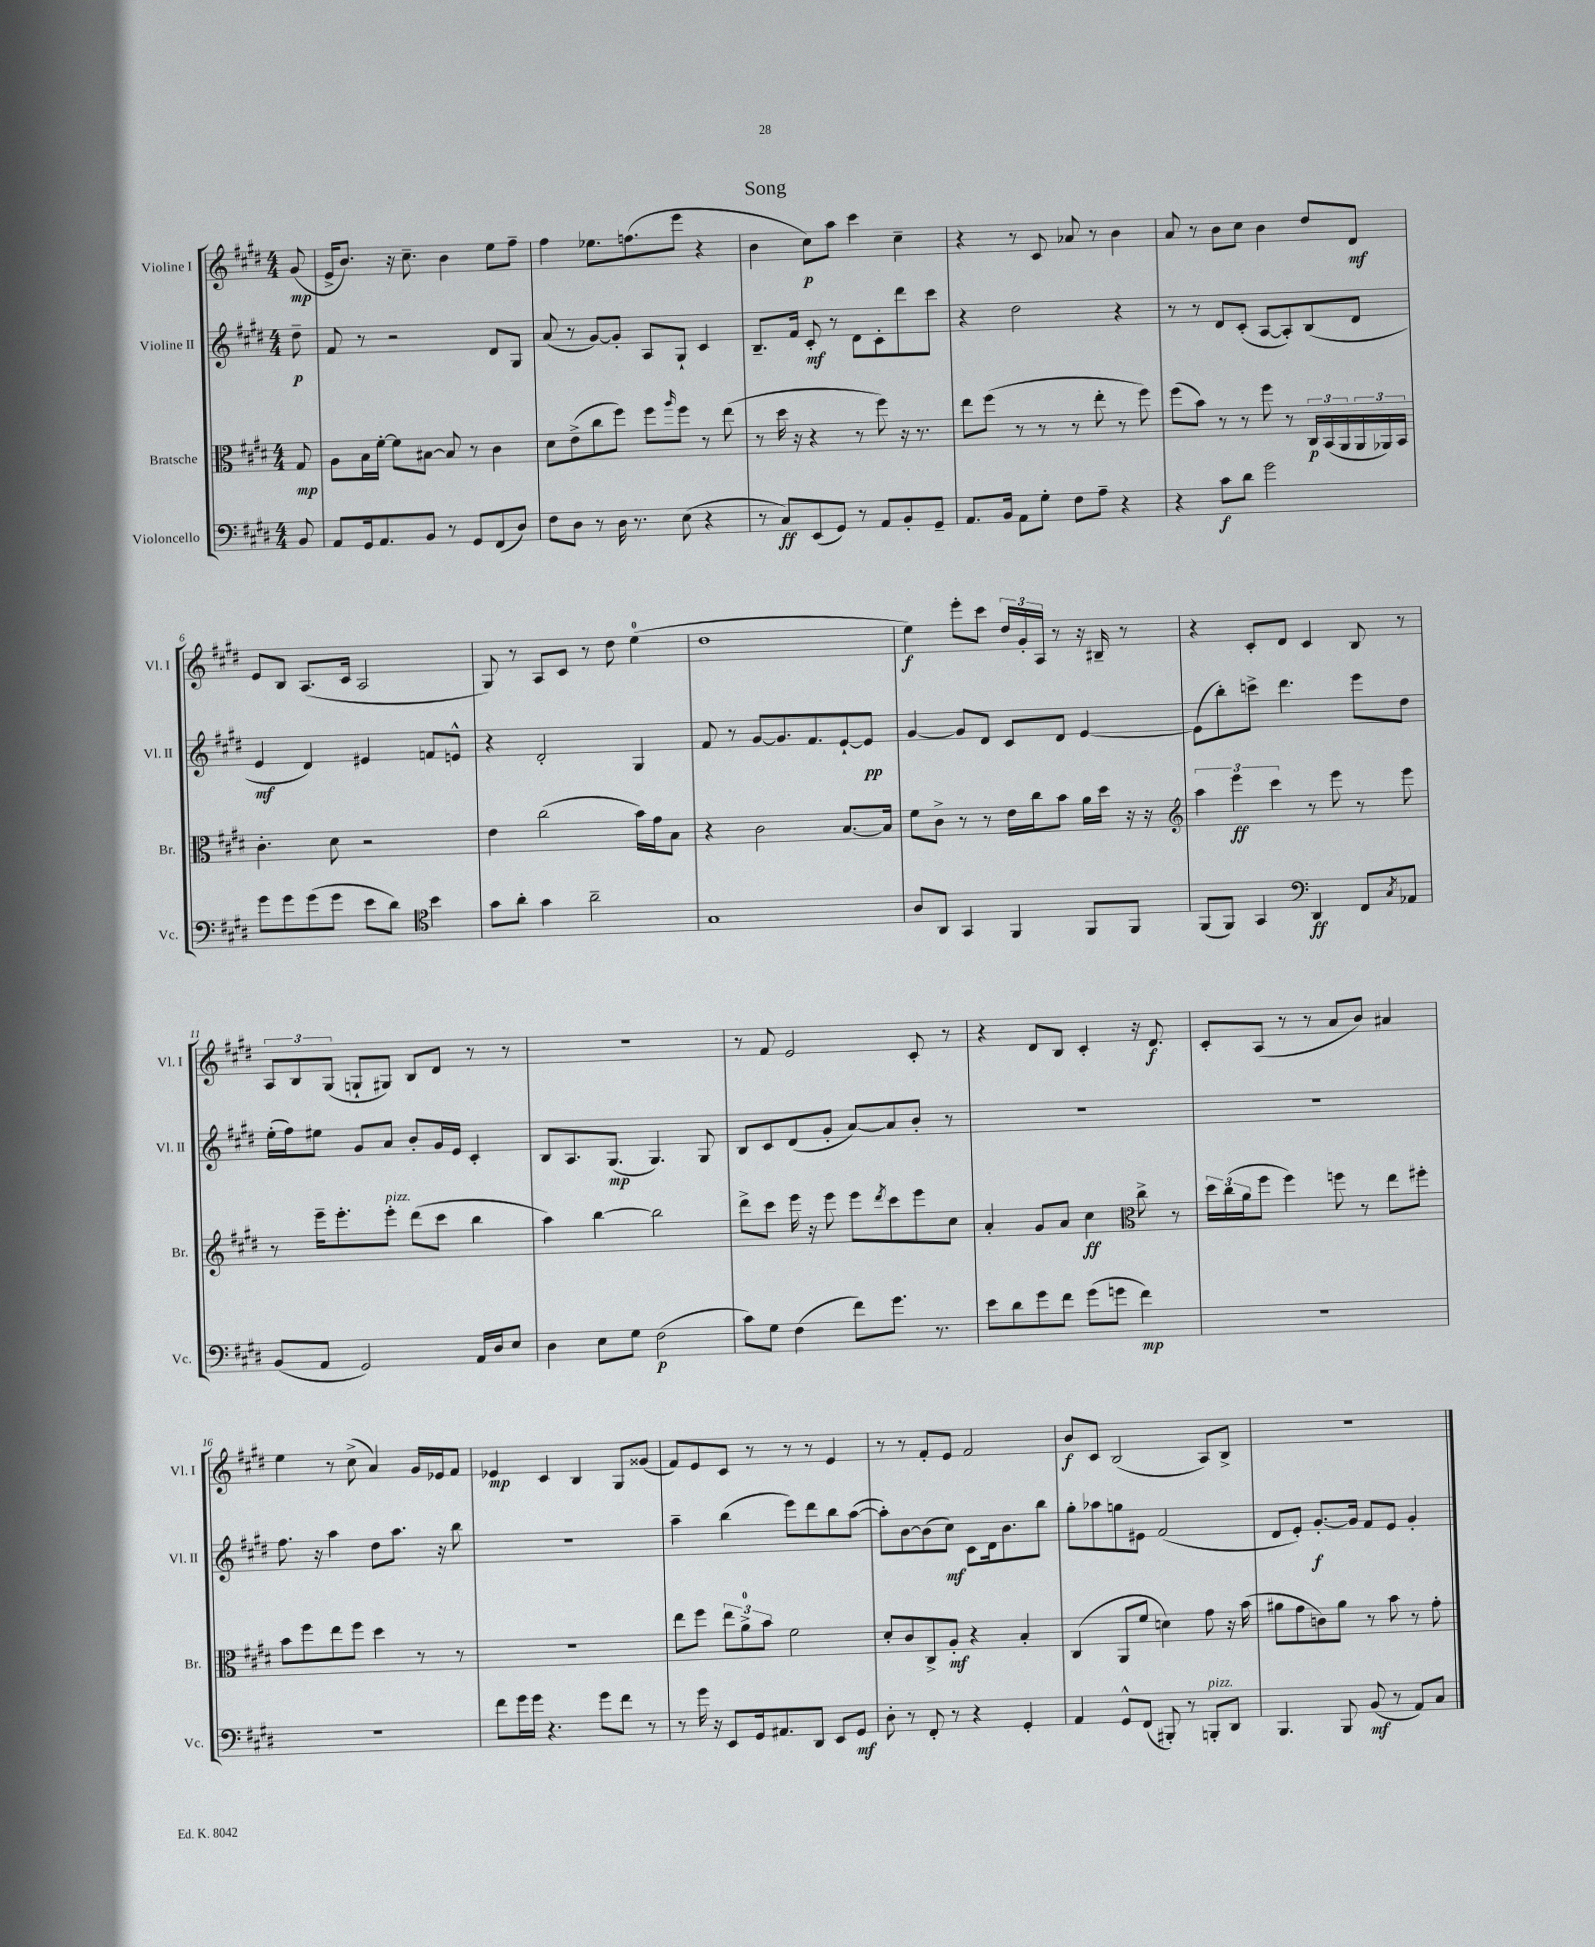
\header { title = "Song" }
<<
\new StaffGroup <<
\new Staff = "s0" \with { instrumentName = "Violine I" shortInstrumentName = "Vl. I" } {
    \clef treble \key e \major \numericTimeSignature \time 4/4 \partial 8
    gis'8\mp( |
    e'16-> b'8.) r16 cis''8.-- b'4 e''8 fis''8-- |
    fis''4 ees''8. f''8.( e'''8 r4 |
    b'4 cis''8\p) a''8 cis'''4 cis''4-- |
    r4 r8 cis'8 aes'8 r8 b'4 |
    a'8 r8 b'8 cis''8 b'4 dis''8 dis'8\mf |
    e'8 b8 a8.( cis'16 a2 |
    gis8) r8 a8 cis'8 r8 dis''8 e''4-0( |
    dis''1 |
    e''4\f) e'''8-. cis'''8 \tuplet 3/2 { dis''16 gis'16-. a16 } r8 r16 bis16-- r8 |
    r4 cis'8-. dis'8 cis'4 b8 r8 |
    \tuplet 3/2 { a8 b8 gis8( } g8-! gis8) b8 dis'8 r8 r8 |
    R1 |
    r8 fis'8 e'2 cis'8-. r8 |
    r4 dis'8 b8 cis'4-. r16 dis'8.\f |
    cis'8-. a8( r8 r8 a'8 b'8) ais'4 |
    e''4 r8 cis''8->( a'4) gis'16 ees'16 fis'8 |
    ees'4\mp cis'4 b4 gis8 gisis'8( |
    fis'8) e'8 cis'8 r8 r8 r8 e'4 |
    r8 r8 fis'8-. e'8 fis'2 |
    b'8\f cis'8 b2( a8) b8-> |
    R1 \bar "|." |
}
\new Staff = "s1" \with { instrumentName = "Violine II" shortInstrumentName = "Vl. II" } {
    \clef treble \key e \major \numericTimeSignature \time 4/4 \partial 8
    dis''8--\p |
    fis'8 r8 r2 dis'8 gis8 |
    a'8( r8 gis'8~) gis'8-. a8 gis8-! cis'4 |
    b8.-- fis'16 cis'8-.\mf r8 dis'8 cis'8-. dis'''8 cis'''8 |
    r4 dis''2 r4 |
    r8 r8 dis'8 cis'8-.( a8~ a8-.) b8( dis'8 |
    e'4\mf dis'4) eis'4 f'8 e'8-^ |
    r4 dis'2-. gis4 |
    fis'8 r8 gis'8~ gis'8. fis'8. e'8~-! e'8\pp |
    gis'4~ gis'8 dis'8 cis'8 dis'8 e'4~ |
    e'8( b''8-.) c'''8-> dis'''4. e'''8 dis''8 |
    e''16-.( fis''16) eis''8 gis'8 a'8 b'8-. gis'16 e'16 cis'4-. |
    b8 a8. gis8.\mp( gis4.) gis8 |
    b8 cis'8 dis'8( gis'8-. a'8~) a'8 b'8-. r8 |
    R1 |
    R1 |
    fis''8. r16 a''4 dis''8 a''8. r16 b''8 |
    R1 |
    a''4-- b''4( e'''8) dis'''8 b''8 a''8~( |
    a''8-.) b'8~ b'8( cis''8\mf) cis'8 dis'16 b'8. b''8 |
    gis''8-. aes''8 g''8 eis'8 fis'2( |
    dis'8 e'8-.) gis'8.~-.\f gis'16 fis'8 e'8 gis'4-. \bar "|." |
}
\new Staff = "s2" \with { instrumentName = "Bratsche" shortInstrumentName = "Br." } {
    \clef alto \key e \major \numericTimeSignature \time 4/4 \partial 8
    gis8\mp |
    a8 b16 fis'16~-. fis'8 bis8~ bis8 r8 cis'4 |
    dis'8 e'8->( cis''8 fis''8) fis''8 \grace { a''16 } fis''8 r8 e''8( |
    r8 dis''16 r16 r4 r8 fis''8) r16 r8. |
    e''8 fis''8( r8 r8 r8 e''8-. r8 fis''8) |
    fis''8( b'8) r8 r8 fis''8 r8 \tuplet 3/2 { cis16\p b,16( a,16 } \tuplet 3/2 { a,16 aes,16) b,16 } |
    cis'4.-. dis'8 r2 |
    e'4 cis''2( b'16) gis'16 b8 |
    r4 cis'2 b8.~ b16 |
    fis'8 cis'8-> r8 r8 e'16 cis''16 b'8 a'16 dis''16 r16 r16 |
    \clef treble \tuplet 3/2 { a''4 e'''4\ff cis'''4 } r8 e'''8 r8 e'''8 |
    r8 e'''16-- e'''8.-. e'''8-.^\markup { \italic "pizz." } dis'''8( cis'''8 b''4 |
    a''4) b''4~ b''2 |
    dis'''8-> cis'''8 e'''16 r16 e'''8 e'''8 \acciaccatura { dis'''8 } cis'''8 e'''8 cis''8 |
    a'4-. gis'8 a'8 cis''4\ff \clef alto cis''8-> r8 |
    \tuplet 3/2 { dis''16 cis''16( a'16 } fis''8 fis''4) f''8 r8 e''8 fis''8-. |
    b'8 fis''8 e''8 fis''8 dis''4 r8 r8 |
    r1 |
    e''8 fis''8 \tuplet 3/2 { e''8 a'8-0-> b'8 } fis'2 |
    dis'8-. cis'8 cis8-> a8-.\mf r4 b4-. |
    cis4( a,8 fis'8 d'4) gis'8 r16 b'16( |
    ais'8 gis'8 c'8) ais'8 r8 b'8 r8 gis'8-. \bar "|." |
}
\new Staff = "s3" \with { instrumentName = "Violoncello" shortInstrumentName = "Vc." } {
    \clef bass \key e \major \numericTimeSignature \time 4/4 \partial 8
    b,8 |
    a,8 gis,16 a,8. b,8 r8 gis,8 fis,8( dis8) |
    fis8 dis8 r8 dis16 r8. e8( r4 |
    r8 cis8\ff) e,8( gis,8) r8 a,8 b,8-. gis,8-- |
    a,8. b,16 a,8 gis8-. fis8 a8-- r4 |
    r4 cis'8\f dis'8 gis'2 |
    gis'8 gis'8 gis'8( gis'8 e'8 dis'8) \clef tenor b'4 |
    gis'8 a'8-. gis'4 a'2-- |
    gis1 |
    a8 a,8 gis,4 fis,4 fis,8 fis,8 |
    fis,8( fis,8) gis,4 \clef bass dis,4\ff fis,8 \acciaccatura { cis8 } aes,8 |
    b,8( a,8 gis,2) a,16 dis16 e8 |
    dis4 e8 gis8 fis2\p( |
    cis'8) gis8 fis4( fis'8) gis'8. r8. |
    e'8 dis'8 gis'8 fis'8 gis'8( g'8 fis'4\mp) |
    R1 |
    R1 |
    fis'8 gis'16 gis'16 r4. gis'8 fis'8 r8 |
    r8 gis'16 r16 e,8 gis,16 ais,8. dis,8 e,8 gis,8\mf |
    dis8-. r8 fis,8-. r8 r4 gis,4-. |
    a,4 gis,8-^ fis,8( bis,,8-.) r8 b,,8-.^\markup { \italic "pizz." } dis,8 |
    b,,4. b,,8 b,8\mf( r8 a,8) cis8 \bar "|." |
}
>>
>>
